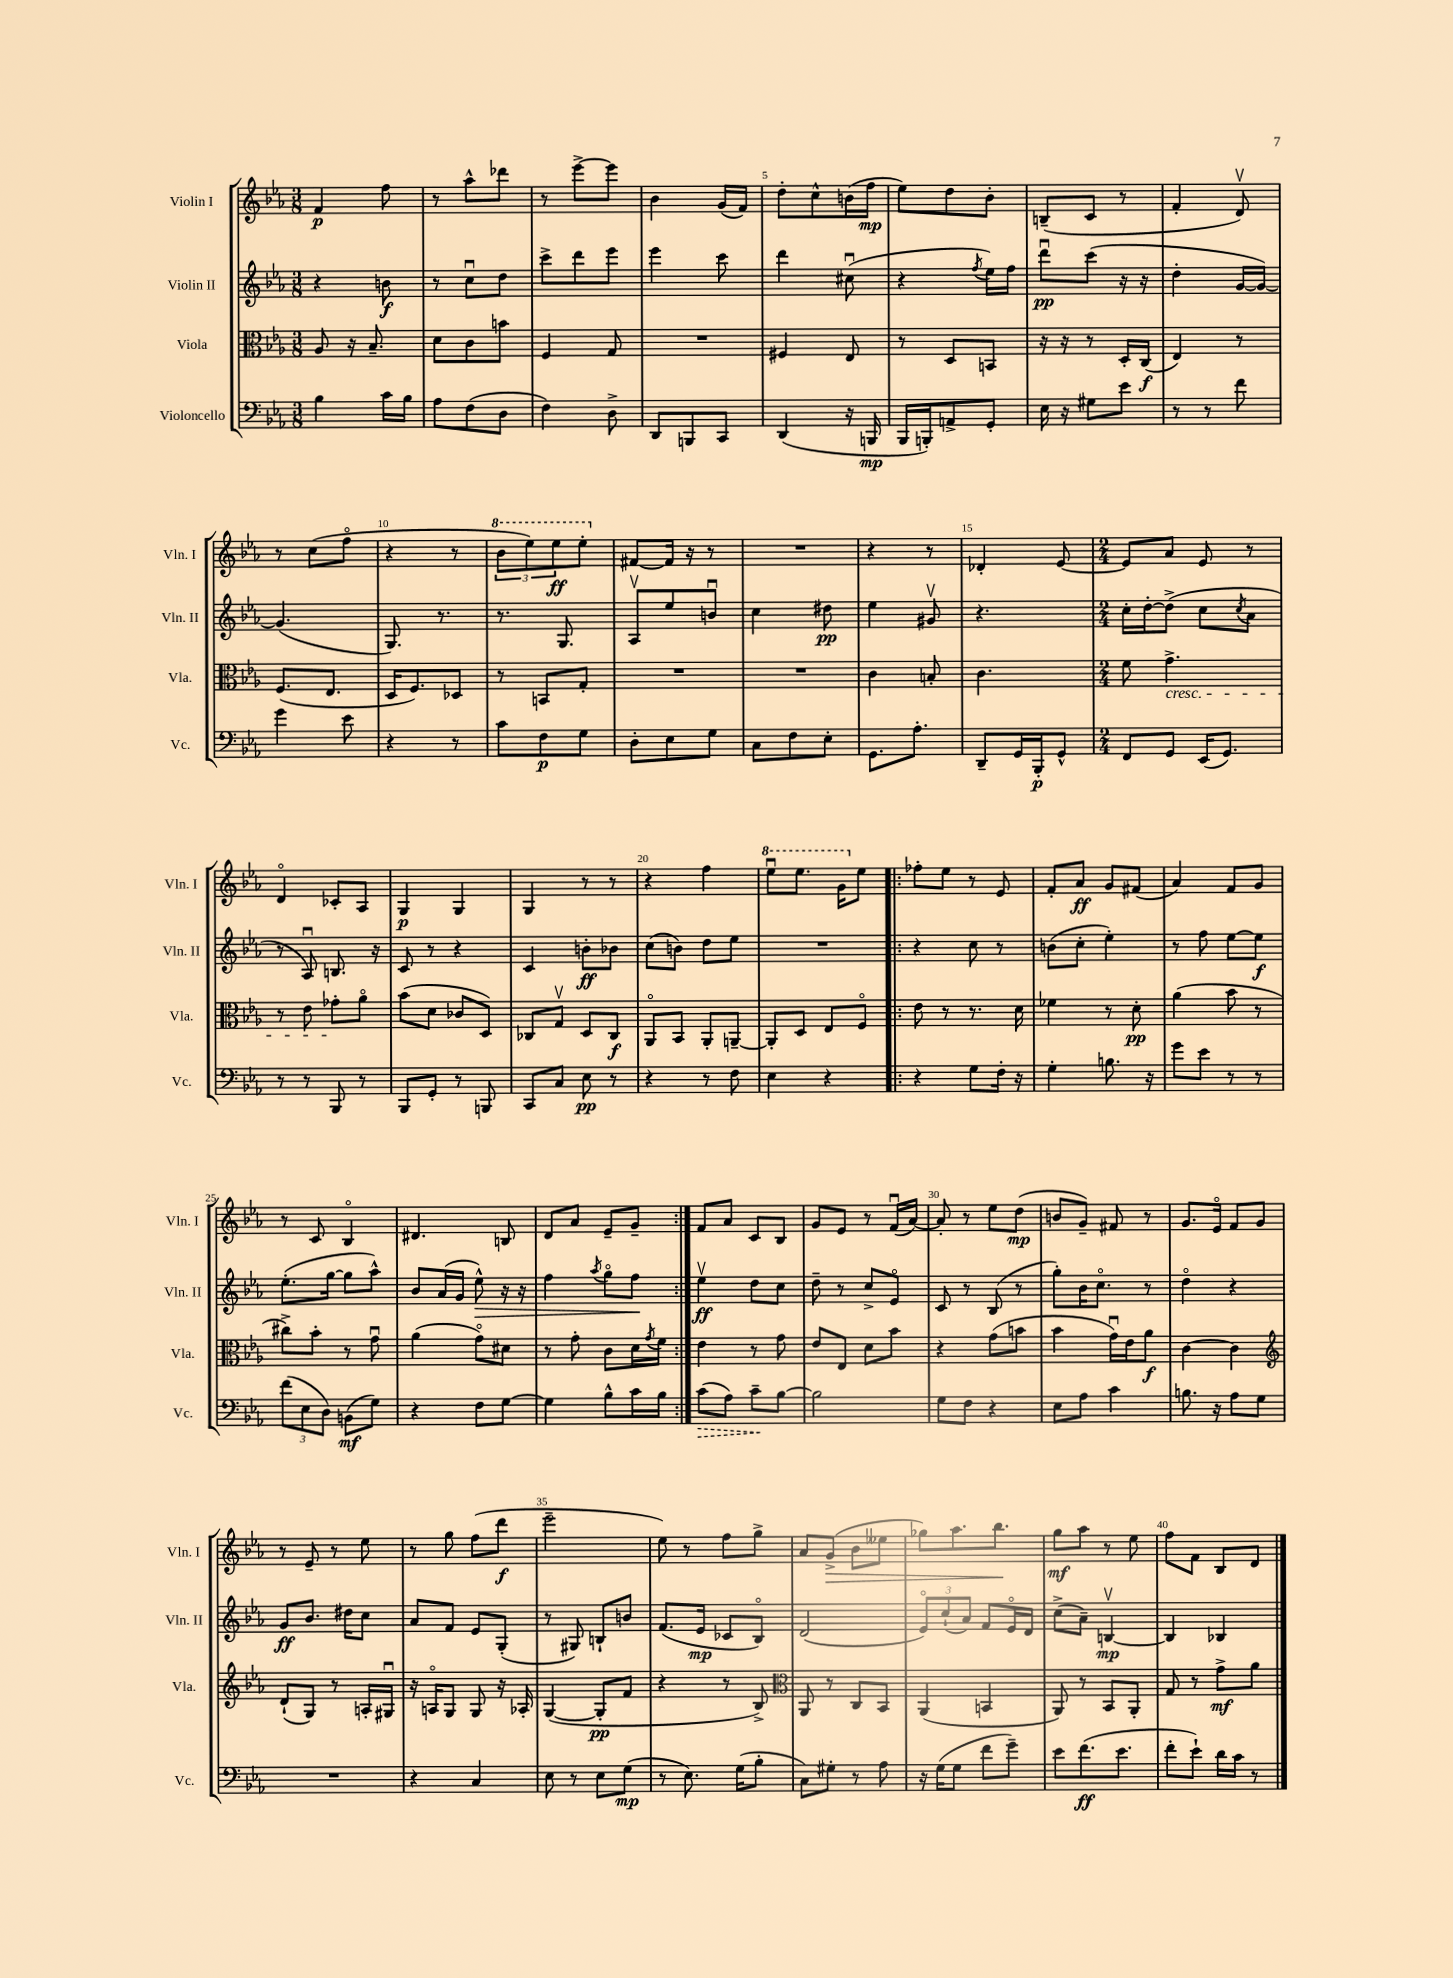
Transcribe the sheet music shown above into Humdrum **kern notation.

**kern	**kern	**kern	**kern
*staff4	*staff3	*staff2	*staff1
*clefF4	*clefC3	*clefG2	*clefG2
*k[b-e-a-]	*k[b-e-a-]	*k[b-e-a-]	*k[b-e-a-]
*M3/8	*M3/8	*M3/8	*M3/8
4B-	8A-	4r	4f
.	16r	.	.
.	8.B-~	.	.
16c	.	8b	8ff
16B-	.	.	.
=	=	=	=
8A-	8d	8r	8r
(8F	8c	8ccu	8aa-^^
8D	8b	8dd	8ddd-
=	=	=	=
4F)	4F	8ccc^	8r
.	.	8ddd	[8eee-^
8D^	8G	8eee-	8eee-]
=	=	=	=
8DD	4.r	4eee-	4b-
8BBB	.	.	.
8CC	.	8ccc	(16g
.	.	.	16f)
=	=	=	=
(4DD	4F#	4ddd	8dd'
.	.	.	8cc^^
16r	8E-	(8cc#u	(16b
16BBB	.	.	16ff
=	=	=	=
16BBB-	8r	4r	8ee-)
16BBB')	.	.	.
8AA^	8D	.	8dd
.	.	8qff	.
8GG'	8BB	16ee-)	8b-'
.	.	16ff	.
=	=	=	=
16E-	16r	8dddu	(8B~
16r	16r	.	.
8G#	8r	(8ccc	8c
8e-	16D'	16r	8r
.	(16C	16r	.
=	=	=	=
8r	4E-)	4dd'	4f'
8r	.	.	.
8f	8r	[16g	8dv)
.	.	16g_)	.
=	=	=	=
4g	(8.F	(4.g]	8r
.	.	.	(8cc
.	8.E-	.	.
8e-	.	.	8ffo
=	=	=	=
4r	16D	8.G)	4r
.	8.F)	.	.
.	.	8.r	.
8r	8D-	.	8r
=	=	=	=
8c	8r	8.r	12bb-
.	.	.	12eee-)
8F	8BB	.	.
.	.	.	12eee-
.	.	8.G	.
8G	8G'	.	8eee-'
=	=	=	=
8D'	4.r	8A-v	[8f#
8E-	.	8ee-	16f#]
.	.	.	16r
8G	.	8bu	8r
=	=	=	=
8C	4.r	4cc	4.r
8F	.	.	.
8E-'	.	8dd#	.
=	=	=	=
8.GG	4c	4ee-	4r
8.A-'	.	.	.
.	8B'	8g#v	8r
=	=	=	=
8DD~	4.c	4.r	4d-'
16GG	.	.	.
16BBB-'	.	.	.
8GG^^	.	.	[8e-
=	=	=	=
*M2/4	*M2/4	*M2/4	*M2/4
8FF	8f	16cc'	8e-]
.	.	[16dd'	.
8GG	4.g^	(8dd^]	8a-
(16EE-	.	8cc	8e-
8.GG)	.	.	.
.	.	8qcc	.
.	.	8a-	8r
=	=	=	=
8r	8r	8r	4do
8r	8e-	8A-u)	.
8BBB-	8g-'	8.B	8c-'
8r	8a-o	.	8A-
.	.	16r	.
=	=	=	=
8BBB-	(8b-	8c	4G
8GG'	8d	8r	.
8r	8c-	4r	4G
8BBB	8D)	.	.
=	=	=	=
8CC	8C-	4c	4G
8C	8Gv	.	.
8E-	8D	8b'	8r
8r	8C-	8b-	8r
=	=	=	=
4r	8AA-o	(8cc	4r
.	8BB-	8b)	.
8r	8AA-'	8dd	4ff
8F	[8AA~	8ee-	.
=	=	=	=
4E-	8AA']	2r	8eee-u
.	8D	.	8.eee-
4r	8E-	.	.
.	.	.	16gg
.	8Fo	.	8ee-
=!|:	=!|:	=!|:	=!|:
4r	8e-	4r	8ff-'
.	8r	.	8ee-
8G	8.r	8cc	8r
16F'	.	8r	8e-
16r	16d	.	.
=	=	=	=
4G'	4f-	(8b	8f'
.	.	8cc'	8a-
8.B	8r	4ee-')	8g
.	8d'	.	(8f#
16r	.	.	.
=	=	=	=
8g	(4a-	8r	4a-)
8e-	.	8ff	.
8r	8b-	[8ee-	8f
8r	8r	8ee-]	8g
=	=	=	=
(12f	8cc#^)	(8.ee-'	8r
12E-	.	.	.
.	8b-'	.	8c
12D)	.	.	.
.	.	[16gg	.
(8BB	8r	8gg]	4B-o
8G)	8gu	8aa-^^)	.
=	=	=	=
4r	(4a-	8b-	4.d#
.	.	(16a-	.
.	.	16g	.
8F	8go)	8ee-^^)	.
[8G	8d#	16r	8B
.	.	16r	.
=	=	=	=
4G]	8r	4ff	8d
.	8g'	.	8a-
.	.	8qaa-	.
8B-^^	8c	8ggo	8e-~
16c	16d	8ff	8g~
.	8qg	.	.
16B-	16f	.	.
=:|!	=:|!	=:|!	=:|!
(8c	4e-	4ee-v	8f
8A-)	.	.	8a-
8c~	8r	8dd	8c
[8B-	8g	8cc	8B-
=	=	=	=
2B-]	8e-	8dd~	8g
.	8E-	8r	8e-
.	8d	8cc^	8r
.	8b-	8e-o	(16fu
.	.	.	[16a-)
=	=	=	=
8G	4r	8c	8a-']
8F	.	8r	8r
4r	(8g	(8B-	8ee-
.	8b	8r	(8dd
=	=	=	=
8E-	4b-	8gg')	8b
8A-	.	16b-	8g~)
.	.	8.cco	.
4c	16gu)	.	8f#
.	16e-	.	.
.	8a-	8r	8r
=	=	=	=
8.B	[4c	4ddo	8.g
16r	.	.	16e-o
8A-	4c]	4r	8f
8G	.	.	8g
=	=	=	=
*	*clefG2	*	*
2r	(8d`	8g	8r
.	8G)	8.b-	8e-~
.	8r	.	8r
.	.	16dd#	.
.	16A'	8cc	8ee-
.	16G#u	.	.
=	=	=	=
4r	16r	8a-	8r
.	16Ao	.	.
.	8G	8f	8gg
4C	8G	8e-	(8ff
.	16r	(8G'	8ddd
.	16A-'	.	.
=	=	=	=
8E-	([4G	8r	2eee-~
8r	.	8G#)	.
8E-	8G']	8B`	.
(8G	8f	8b	.
=	=	=	=
8r	4r	(8.f	8ee-)
8.E-)	.	.	8r
.	.	16e-	.
.	8r	8c-	8ff
(16G	.	.	.
8B-'	8B-^)	8B-o)	8gg^
=	=	=	=
*	*clefC3	*	*
8C)	8AA-	(2d	8a-
8G#'	8r	.	(8g^
8r	8C	.	8b-
8A-	8BB-	.	8ee--
=	=	=	=
16r	(4AA-	12e-o)	8gg-)
(16G	.	.	.
.	.	(12cc`	.
8G	.	.	8.aa-
.	.	12a-)	.
8f	4BB	8f	.
.	.	.	8.bb-
8g~)	.	16e-o	.
.	.	16d	.
=	=	=	=
8e-	8AA-)	(8cc^	8gg
(8.f	8r	8a-~)	8aa-
.	8BB-	[4Bv	8r
8.e-	.	.	.
.	8AA-'	.	8ee-
=	=	=	=
8f'	8G	4B]	8ff
8e-`)	8r	.	8f
16d	8g^	4B-	8B-
16c	.	.	.
8r	8a-	.	8d
==	==	==	==
*-	*-	*-	*-
